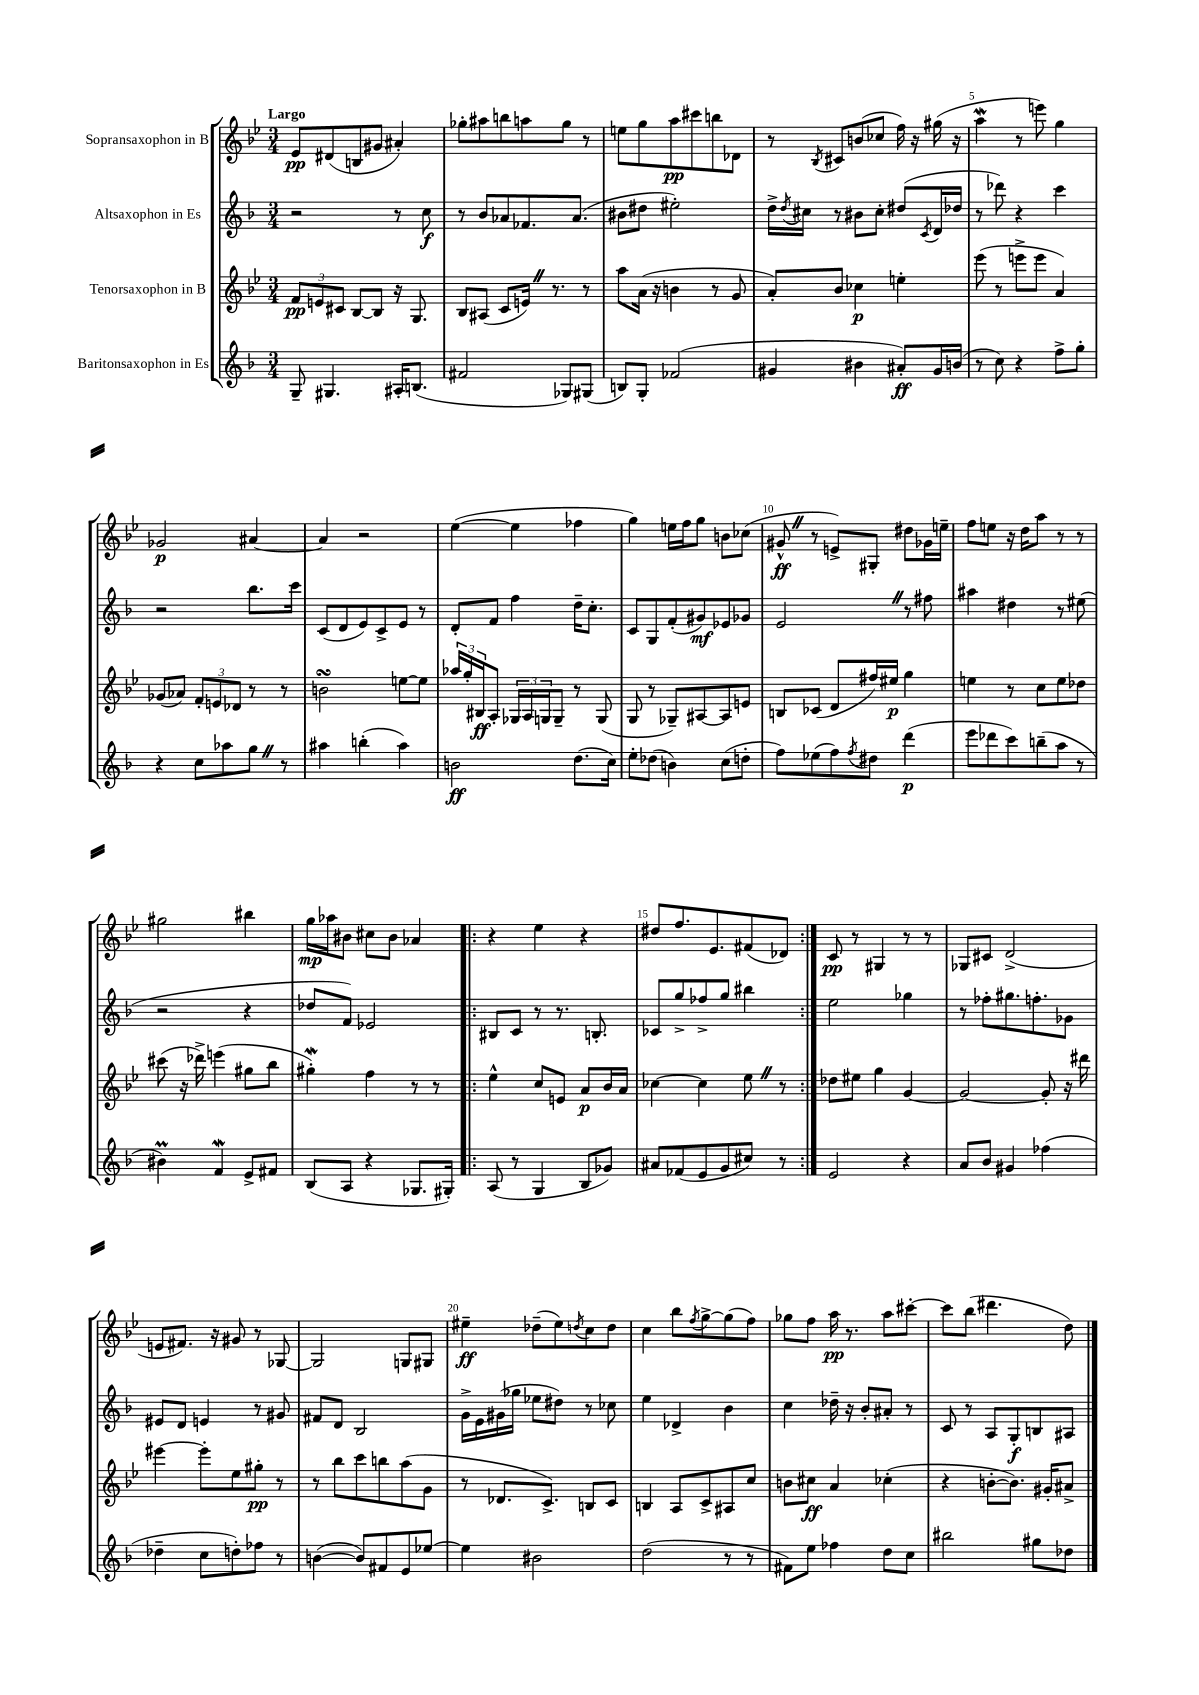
<<
\new StaffGroup <<
\new Staff = "s0" \with { instrumentName = "Sopransaxophon in B" } {
    \clef treble \key bes \major \numericTimeSignature \time 3/4 \tempo "Largo"
    ees'8\pp dis'8( b8 gis'8 ais'4-.) |
    ges''8-. ais''8 b''8 a''8 ges''8 r8 |
    e''8 g''8 a''8\pp cis'''8 b''8 des'8 |
    r8 \acciaccatura { bes8 } cis'8 b'8( ces''8 f''16) r16 gis''16( r16 |
    a''4\mordent r8 e'''8) g''4 |
    ges'2\p ais'4~ |
    ais'4 r2 |
    ees''4~( ees''4 fes''4 |
    g''4) e''16 f''16 g''8 b'8 ces''8( |
    gis'8-^\ff \once \override BreathingSign.text = \markup { \musicglyph "scripts.caesura.straight" } \breathe r8 e'8->) gis8-. dis''8 ges'16 e''16-- |
    f''8 e''8 r16 d''16 a''8 r8 r8 |
    gis''2 bis''4 |
    g''16\mp aes''16 bis'8 cis''8 bis'8 aes'4 |
    \repeat volta 2 { r4 ees''4 r4 |
    dis''8 f''8. ees'8. fis'8( des'8) | }
    c'8\pp r8 gis4 r8 r8 |
    ges8 cis'8 d'2->( |
    e'8 fis'8.) r16 gis'8 r8 ges8~ |
    ges2 g8 gis8 |
    eis''4--\ff des''8--( eis''8) \acciaccatura { d''8 } c''8 d''8 |
    c''4 bes''8 \acciaccatura { f''8 } g''8~-> g''8( f''8) |
    ges''8 f''8 a''16\pp r8. a''8 cis'''8~-. |
    cis'''8 bes''8( dis'''4. d''8) \bar "|." |
}
\new Staff = "s1" \with { instrumentName = "Altsaxophon in Es" } {
    \clef treble \key f \major \numericTimeSignature \time 3/4
    r2 r8 c''8\f |
    r8 bes'8 aes'8 fes'8. aes'8.( |
    bis'8 dis''8 eis''2-.) |
    d''16-> \acciaccatura { d''8 } cis''16 r8 bis'8 cis''8-. dis''8( \acciaccatura { c'8 } d'16 des''16 |
    r8 des'''8) r4 c'''4 |
    r2 bes''8. c'''16 |
    c'8( d'8 e'8) c'8-> e'8 r8 |
    d'8-. f'8 f''4 d''16-- c''8.-. |
    c'8 g8 f'8-.( gis'8\mf) ees'8 ges'8 |
    e'2 \once \override BreathingSign.text = \markup { \musicglyph "scripts.caesura.straight" } \breathe r8 fis''8 |
    ais''4 dis''4 r8 eis''8( |
    r2 r4 |
    des''8 f'8) ees'2 |
    \repeat volta 2 { bis8 c'8 r8 r8. b8.-. |
    ces'8 g''8-> fes''8-> g''8 bis''4 | }
    e''2 ges''4 |
    r8 fes''8-. gis''8. f''8.-. ges'8 |
    eis'8 d'8 e'4 r8 gis'8 |
    fis'8 d'8 bes2 |
    g'16-> e'16 gis'16( ges''16 ees''8 dis''8) r8 ces''8 |
    e''4 des'4-> bes'4 |
    c''4 des''16-- r16 bes'8-. ais'8-. r8 |
    c'8 r8 a8 g8-.\f b8 ais8 \bar "|." |
}
\new Staff = "s2" \with { instrumentName = "Tenorsaxophon in B" } {
    \clef treble \key bes \major \numericTimeSignature \time 3/4
    \tuplet 3/2 { f'8\pp e'8 cis'8 } bes8~ bes8 r16 g8. |
    bes8 ais8( c'8 e'16) \once \override BreathingSign.text = \markup { \musicglyph "scripts.caesura.straight" } \breathe r8. r8 |
    a''8 a'16( r16 b'4 r8 g'8 |
    a'8-.) bes'8 ces''4\p e''4-. |
    ees'''8( r8 e'''8-> e'''8 a'4) |
    ges'8( aes'8) \tuplet 3/2 { f'8-. e'8 des'8 } r8 r8 |
    b'2\turn e''8~ e''8 |
    \tuplet 3/2 { aes''16 g''16-. bis16\ff } a8-. \tuplet 3/2 { ges16 a16 g16 } g8-- r8 g8( |
    g8 r8 ges8--) ais8~ ais8 e'8 |
    b8 ces'8( d'8 fis''16) eis''16\p g''4 |
    e''4 r8 c''8 e''8 des''8 |
    cis'''8( r16 des'''16->) e'''4( gis''8 bes''8 |
    gis''4-.\mordent) f''4 r8 r8 |
    \repeat volta 2 { ees''4-^ c''8 e'8 a'8\p bes'16 a'16 |
    ces''4~ ces''4 ees''8 \once \override BreathingSign.text = \markup { \musicglyph "scripts.caesura.straight" } \breathe r8 | }
    des''8 eis''8 g''4 g'4~ |
    g'2~ g'8-. r16 dis'''16 |
    eis'''4~ eis'''8-. ees''8 gis''8-.\pp r8 |
    r8 bes''8 c'''8 b''8 a''8( g'8 |
    r8 des'8. c'8.->) b8 c'8 |
    b4 a8 c'8-> ais8 c''8 |
    b'8 cis''8\ff a'4 ces''4-.( |
    r4 b'8~-. b'8.) gis'16-. ais'8-> \bar "|." |
}
\new Staff = "s3" \with { instrumentName = "Baritonsaxophon in Es" } {
    \clef treble \key f \major \numericTimeSignature \time 3/4
    g8-- gis4. ais16-. b8.( |
    fis'2 ges8) gis8( |
    b8) g8-. fes'2( |
    gis'4 bis'4 ais'8-.\ff) gis'16 b'16( |
    r8 c''8) r4 f''8-> g''8-. |
    r4 c''8 aes''8 g''8 \once \override BreathingSign.text = \markup { \musicglyph "scripts.caesura.straight" } \breathe r8 |
    ais''4 b''4-.( ais''4) |
    b'2\ff d''8.( c''16) |
    e''8-. des''8( b'4) c''8( d''8-. |
    f''8) ees''8( f''8) \acciaccatura { f''8 } dis''8 d'''4\p( |
    e'''8 des'''8 c'''8) b''8--( a''8 r8 |
    bis'4\prall) f'4\mordent e'8-> fis'8 |
    bes8( a8 r4 ges8. gis16-.) |
    \repeat volta 2 { a8( r8 g4 bes8 ges'8) |
    ais'8 fes'8( e'8 g'8 cis''8) r8 | }
    e'2 r4 |
    a'8 bes'8 gis'4 fes''4( |
    des''4-- c''8 d''8-.) fes''8 r8 |
    b'4~( b'8) fis'8 e'8 ees''8~ |
    ees''4 bis'2 |
    d''2( r8 r8 |
    fis'8) e''8 fes''4 d''8 c''8 |
    bis''2 gis''8 des''8 \bar "|." |
}
>>
>>
\layout { \context { \Score \override BarNumber.break-visibility = ##(#f #t #t) barNumberVisibility = #(every-nth-bar-number-visible 5) } }
